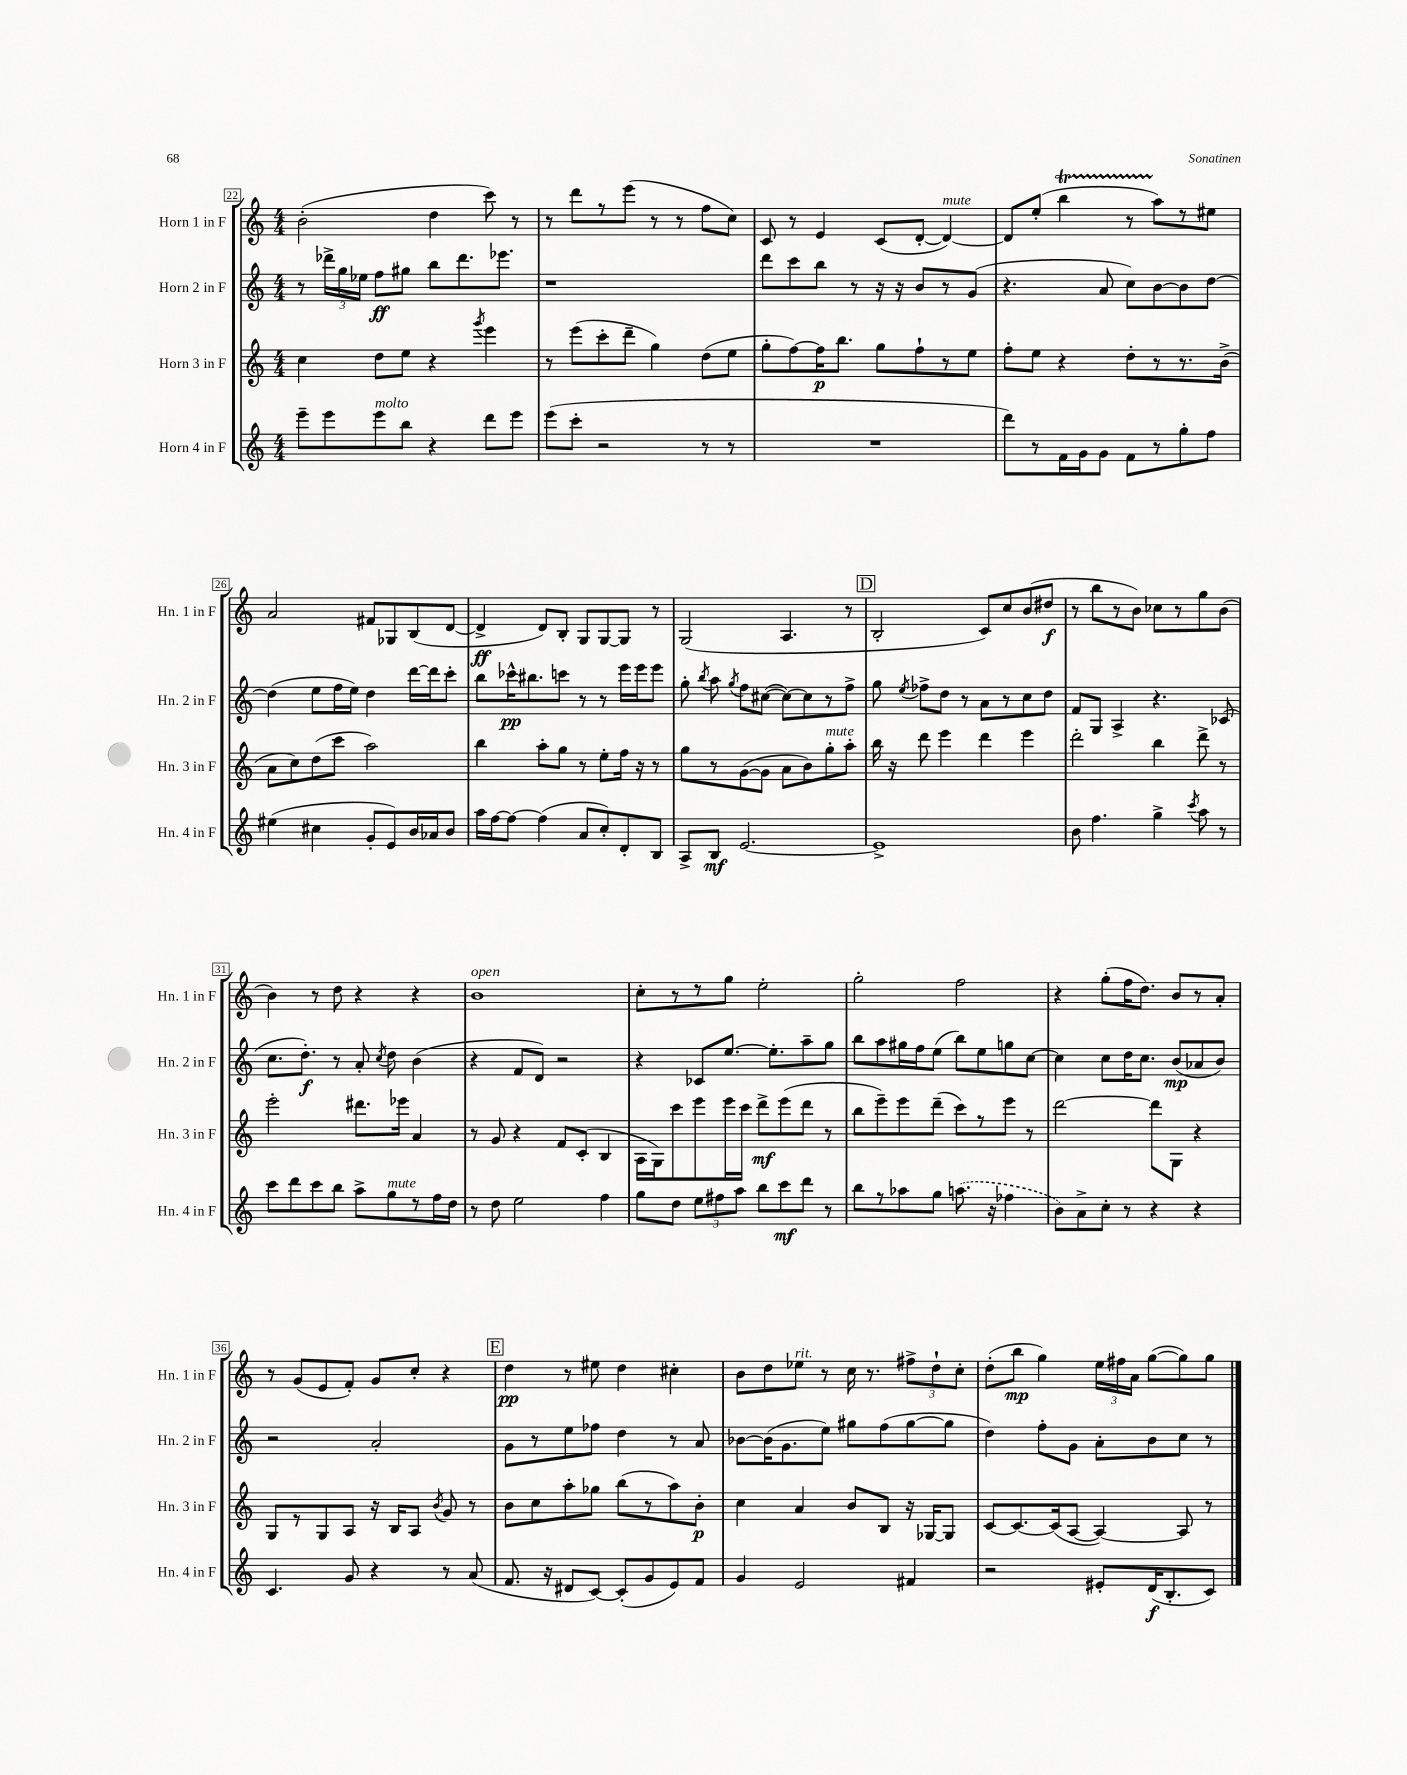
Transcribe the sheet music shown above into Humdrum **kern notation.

**kern	**kern	**kern	**kern
*staff4	*staff3	*staff2	*staff1
*clefG2	*clefG2	*clefG2	*clefG2
*k[]	*k[]	*k[]	*k[]
*M4/4	*M4/4	*M4/4	*M4/4
8eee~	4cc	8r	(2b'
8eee	.	24ddd-^	.
.	.	24gg	.
.	.	24ee-	.
8eee	8dd	8ff	.
8bb	8ee	8gg#	.
4r	4r	8bb	4dd
.	.	8.ddd-	.
.	8qggg	.	.
8ddd	4eee	.	8ccc)
.	.	8.eee-	.
8eee	.	.	8r
=	=	=	=
(8eee	8r	1r	8r
8ccc'	(8eee	.	8ddd
2r	8ccc'	.	8r
.	8ddd~	.	(8eee
.	4gg)	.	8r
.	.	.	8r
8r	(8dd	.	8ff
8r	8ee	.	8cc)
=	=	=	=
1r	8gg'	8ddd	8c
.	[8ff)	8ccc	8r
.	16ff]	8bb	4e
.	8.bb	.	.
.	.	8r	.
.	8gg	16r	(8c
.	.	16r	.
.	8ff`	8b	[8d'
.	8r	8r	4d_)
.	8ee	(8g	.
=	=	=	=
8ddd)	8ff'	4.r	8d]
8r	8ee	.	(8ee'
16f	4r	.	4bb
16g	.	.	.
8g	.	8a	.
8f	8dd'	8cc)	8r
8r	8r	[8b	8aa)
8gg'	8.r	8b]	8r
8ff	.	[8dd	8ee#
.	(16b^	.	.
=	=	=	=
(4ee#	8a	(4dd]	2a
.	8cc)	.	.
4cc#	(8dd	8ee	.
.	8ccc	16ff	.
.	.	16ee)	.
8g'	2aa)	4dd	8f#
8e)	.	.	8G-
16b	.	[16ddd	(8B
16a-	.	16ddd]	.
8b	.	8ccc'	[8d
=	=	=	=
16aa	4bb	8bb	4d^]
[16ff	.	.	.
8ff_	.	16ccc-^^	.
.	.	8.bb#	.
(4ff]	8aa'	.	8d)
.	8gg	8ccc	8B'
8a	8r	8r	8G
8cc')	8ee'	8r	[8G
8d'	16ff	16eee	8G]
.	16r	16eee	.
8B	8r	8eee	8r
=	=	=	=
8A^	8gg	8gg'	(2G
.	.	8qbb	.
8B	8r	8aa	.
.	.	8qgg	.
[2.e	([8g	8ff	.
.	8g]	([8cc#	.
.	8a	8cc#_)	4.A
.	8b)	8cc#]	.
.	8gg'	8r	.
.	8aa'	8ff^	8r
=	=	=	=
1e^]	16bb	8gg	2B'
.	16r	.	.
.	.	8qee	.
.	8ddd	8ff-^	.
.	4eee	8dd	.
.	.	8r	.
.	4ddd	8a	8c)
.	.	8r	8cc
.	4eee	8cc	(8b
.	.	8dd	8dd#
=	=	=	=
8b	2ddd'	8f	8r
4.ff	.	8G	8bb
.	.	4A^	8r
.	.	.	8b)
4gg^	4bb	4.r	8cc-
.	.	.	8r
8qccc	.	.	.
8aa	8ddd^	.	8gg
8r	8r	(8c-	(8b
=	=	=	=
8ccc	2eee'	8.cc	4b)
8ddd	.	.	.
.	.	8.dd')	.
8ccc	.	.	8r
8bb	.	8r	8dd
8aa^	8.ddd#	8a'	4r
.	.	8qcc	.
8gg	.	8dd	.
.	16eee-	.	.
8r	4a	(4b	4r
16ff	.	.	.
16dd	.	.	.
=	=	=	=
8r	8r	4r	1b
8dd	8g	.	.
2ee	4r	8f	.
.	.	8d)	.
.	8f	2r	.
.	(8c'	.	.
4ff	4B	.	.
=	=	=	=
8gg	16A	4r	8cc'
.	16G)	.	.
8dd	8ccc	.	8r
12ee	8eee	8c-	8r
12ff#	.	.	.
.	16eee	[8.ee	8gg
12aa	.	.	.
.	16ccc	.	.
8bb	8ddd^	.	2ee'
.	.	8.ee']	.
8ccc	(8eee	.	.
8ddd	8ddd	8aa~	.
8r	8r	8gg	.
=	=	=	=
8bb	8bb	8bb	2gg'
8r	8eee~)	8aa	.
8aa-	8eee	16gg#	.
.	.	16ff	.
8gg	(8ddd~	(8ee	.
(8.aa	8ccc)	8bb)	2ff
.	8r	8ee	.
16r	.	.	.
4ff-	8eee	8gg	.
.	8r	[8cc	.
=	=	=	=
8b)	[2ddd	4cc]	4r
8a^	.	.	.
8cc'	.	8cc	(8gg'
8r	.	16dd	16ff
.	.	8.cc	8.dd)
4r	8ddd]	.	.
.	8G	(8b	8b
4r	4r	8a-	8r
.	.	8b)	8a'
=	=	=	=
4.c	8G	2r	8r
.	8r	.	(8g
.	8G	.	8e
8g	8A	.	8f')
4r	16r	2a'	8g
.	16B	.	.
.	8A	.	8cc'
.	8qb	.	.
8r	8g	.	4r
(8a	8r	.	.
=	=	=	=
8.f	8b	8g	4dd
.	8cc	8r	.
16r	.	.	.
8d#	8aa'	8ee	8r
[8c)	8gg-	8ff-	8ee#
(8c']	(8bb	4dd	4dd
8g	8r	.	.
8e)	8aa)	8r	4cc#'
8f	8b'	8a	.
=	=	=	=
4g	4cc	[8b-	8b
.	.	(16b-]	8dd
.	.	8.g	.
2e	4a	.	8ee-
.	.	8ee)	8r
.	8b	8gg#	16cc
.	.	.	8.r
.	8B	(8ff	.
4f#	16r	[8gg#	12ff#^
.	[16G-	.	.
.	.	.	12dd`
.	8G-]	8gg#]	.
.	.	.	12cc'
=	=	=	=
2r	[8c	4dd)	(8dd'
.	8.c_	.	8bb
.	.	8ff'	4gg)
.	(16c]	.	.
.	[8A	8g	.
8e#'	4A_)	8a'	24ee
.	.	.	24ff#
.	.	.	24a
(16d	.	8b	([8gg
8.B'	.	.	.
.	8A]	8cc	8gg])
8c)	8r	8r	8gg
==	==	==	==
*-	*-	*-	*-
